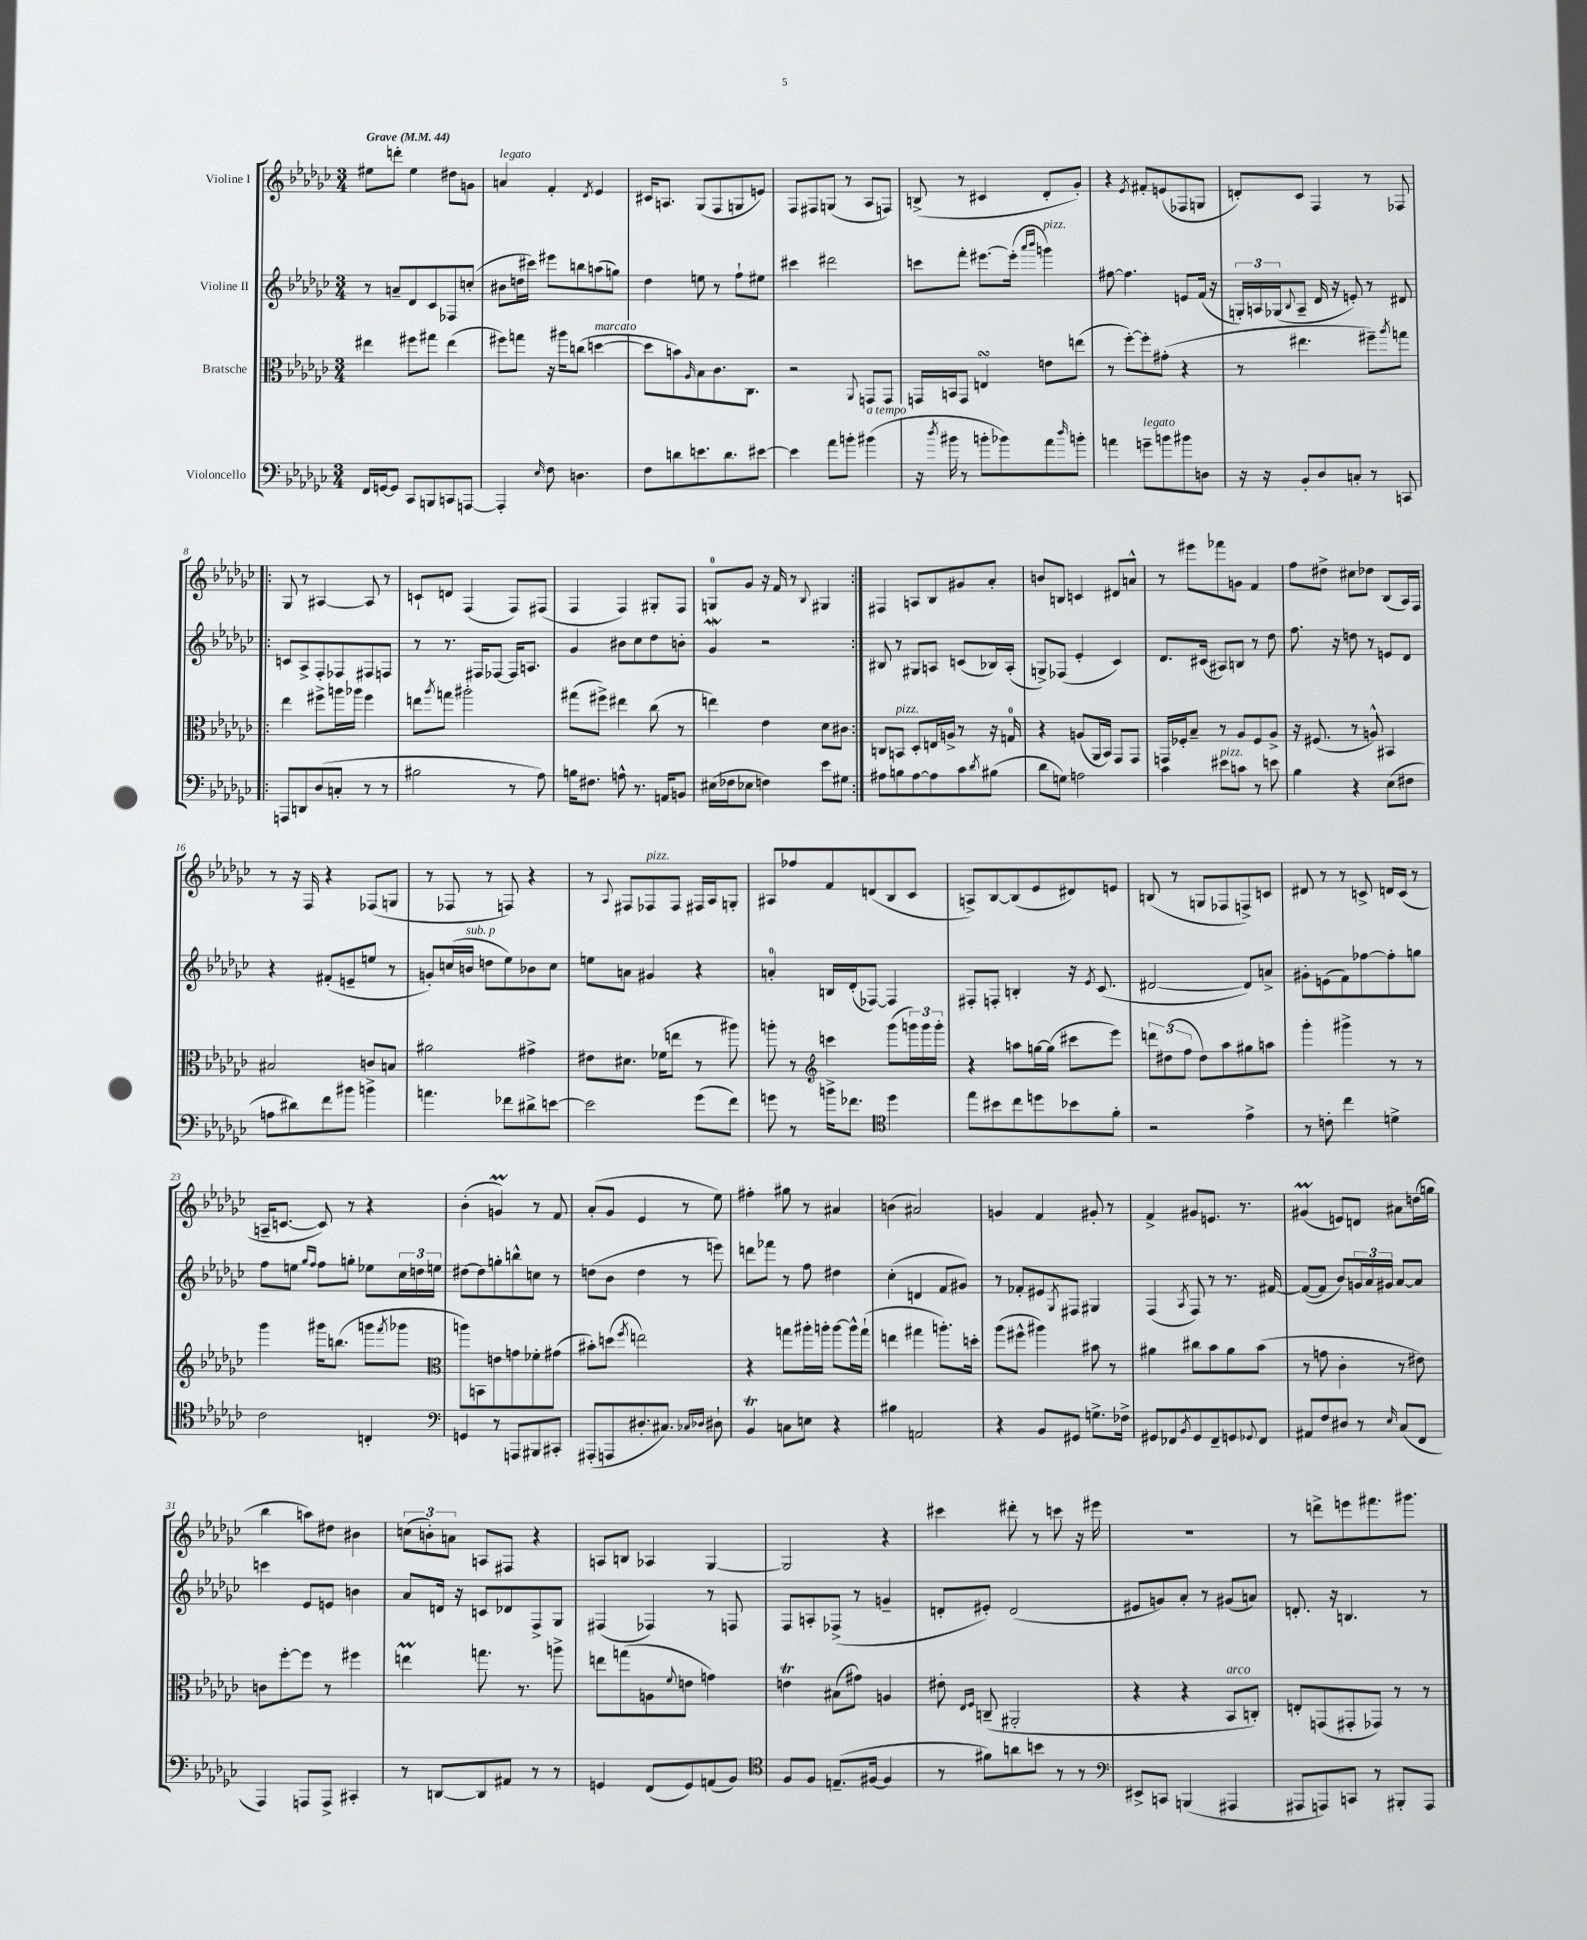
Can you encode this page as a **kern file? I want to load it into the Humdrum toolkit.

**kern	**kern	**kern	**kern
*staff4	*staff3	*staff2	*staff1
*clefF4	*clefC3	*clefG2	*clefG2
*k[b-e-a-d-g-c-]	*k[b-e-a-d-g-c-]	*k[b-e-a-d-g-c-]	*k[b-e-a-d-g-c-]
*M3/4	*M3/4	*M3/4	*M3/4
*MM44	*MM44	*MM44	*MM44
16FF	4ee#	8r	8ee#
[16GG	.	.	.
8GG]	.	8a~	8ddd'
8CC-	8ff#	8d-	4ee#
8BBB	8gg#	8c-	.
8CC	(4ee#	8F-	8dd#
[8AAA	.	(8cc'	8g
=	=	=	=
4AAA']	8ff#)	8b#	4a
.	8gg	16dd	.
.	.	16ccc#)	.
16qqE-	.	.	.
8F	16r	8eee#	4f'
.	16aa#	.	.
4.D	(8cc	8bb	.
.	.	.	8qd-
.	[4dd	(8aa	4e-
.	.	8gg)	.
=	=	=	=
8F	8dd]	4dd-	16c#
.	.	.	8.A
8d	8b)	.	.
.	16qqA-	.	.
8.e	8B-	8ee	(8G-
.	8.c-	8r	8F
8.d	.	.	.
.	.	8ff`	8G
.	8.C-	.	.
[8e#	.	8ee#	8e)
=	=	=	=
4e#]	2r	4ccc#	8F
.	.	.	8F#
8a-	.	2ddd#	(8G
8b'	.	.	8r
.	8qqAA-	.	.
(4b#	8GG	.	8A-
.	8GG	.	8F)
=	=	=	=
16r	16GG	8ccc	(8B^
8qdd-	.	.	.
16b#	16BB	.	.
8r	8GG	8fff'	8r
8b'	4E	[8.eee#	4c#
8b-)	.	.	.
.	.	(16eee#']	.
.	.	16qqaaa-	.
.	.	16qqbbb-	.
8a-	8e	4ggg)	8d-'
16qqdd-	.	.	.
8b'	(8ee	.	8g-')
=	=	=	=
4a	8r	[8ff#	4r
.	[8ff')	4.ff#]	.
.	.	.	8qe-
8g~	8ff']	.	8f#'
8b	(8g#'	.	(8e
8b#	4r	8e	8F-
8D	.	(16f	8G
.	.	16r	.
=	=	=	=
16r	8r	24G')	8d')
.	.	24A	.
16r	.	.	.
.	.	(24G-	.
.	.	8qqB-	.
8BB-'	4.ee#	8A~	8c-
8D-	.	16d-	4F
.	.	16r	.
8C'	.	8e')	.
8r	8ff#~)	8r	8r
.	8qaa-	.	.
8CC	8gg	8d#	8F-
=!|:	=!|:	=!|:	=!|:
8AAA	4ee-	8c	8G-
8DD	.	8A-^	8r
(8D-	8ff#^	8F'	[4A#
8C'	16aa	8F-	.
.	16aa-	.	.
8r	4ff#	8F#	8A#]
8r	.	8F	8r
=	=	=	=
2B#	8ee	8r	8c`
.	8qaa-	.	.
.	8gg	8.r	8d
.	2aa#'	.	(4F
.	.	16F#	.
.	.	[8F-	.
8r	.	16F-]	8F)
.	.	8.A	.
8A-)	.	.	(8F#
=	=	=	=
16B	(8gg#	4g-	4F
8.F#	.	.	.
.	8ff#^)	.	.
8A^^	4ee#	8b#	4F)
8.r	.	8cc-	.
.	(8cc-	8dd-	8G#'
16AA	.	.	.
8BB	8r	8b'	8F
=	=	=	=
(16E#	4ee)	4g-	8G
16F-	.	.	.
8E-	.	.	8g-
4F)	4e-	2r	16r
.	.	.	16f
.	.	.	8r
.	.	.	8qqB-
8e-	8d-	.	4G#
8G#	8c#	.	.
=:|!	=:|!	=:|!	=:|!
8A#	8C	8B#	4F#
8B	8BB	8r	.
[8A#	8D-'	8G#	8A
8A#]	16E	8A	8B-
.	16A^	.	.
8c-	8r	(8c	8g#
8qd-	.	.	.
(8B#	16r	16B-)	8a-'
.	16G	(16A'	.
=	=	=	=
8d-	4r	8G^)	8b
8G)	.	(8F-	8B
2A	(8A	4e-'	4c
.	16AA-	.	.
.	16BB-)	.	.
.	8GG-	4c-)	8d#
.	8GG-	.	8a^^
=	=	=	=
4c-	16GG	8.d-	8r
.	16F-'	.	.
.	8B-~	.	8eee#
.	.	(16c#	.
8e#	8r	8A#)	8fff-
8c	8A-	8B	8g
8r	8F-	8r	4f
8e	8A-^	8dd-	.
=	=	=	=
4B-	16r	8.ff	8ff
.	(8.F#	.	.
.	.	.	8dd#^
.	.	16r	.
4r	8r	8dd	8cc#
.	8A^^)	8r	8dd-
(8E-	4BB#	8e	(8B-
8F#	.	8d-	16A-)
.	.	.	16F
=	=	=	=
8A	2B#	4r	8r
8d#)	.	.	16r
.	.	.	16F
8f	.	(8f#'	4r
8b#	.	8e~	.
4b^	8c	8ee	(8F-
.	8B	8r	8G
=	=	=	=
4.a	2a#	8g')	8r
.	.	(16cc	8F-
.	.	16b	.
.	.	8dd	8r
8f-	.	8ee-)	8F)
8d#^	4g#^	8b-	4r
[8e	.	8cc	.
=	=	=	=
2e]	8e#	8ee	8r
.	.	.	8qqA-
.	8.d#	8a	8F#
.	.	4g#	8F-
.	(16f-	.	.
.	8ee	.	8F-
(8g-	8r	4r	16F#
.	.	.	16A-
8f)	8aa#)	.	8G'
=	=	=	=
8g	8aa'	4a'	8A#
8r	8r	.	8ff-
*	*clefG2	*	*
16b^	4ccc	16B	8f
8.f-	.	(16d-'	.
.	.	[8F-)	(8d
*clefC4	*	*	*
4dd-	(8ggg-	4F-]	8B-
.	24ggg)	.	8c-
.	24ggg	.	.
.	24ggg'	.	.
=	=	=	=
8ee-	4r	8F#'	8A^)
8b#	.	8F'	[8B-
8cc-	8aa	4B'	(8B-]
8dd	[16gg	.	8e-
.	(16gg]	.	.
8b-	8ccc#	16r	8d#)
.	.	8qe-	.
.	.	(8.c-	.
8f'	8eee-)	.	8e
=	=	=	=
2r	12ddd	[2d#	(8B
.	(12dd#	.	.
.	.	.	8r
.	12ff	.	.
.	8dd#)	.	8G
.	8aa-	.	8F-
4e-^	8gg#	8d#])	8F^)
.	8aa	8a^	8c
=	=	=	=
8r	4ggg-'	8g#'	8d#
8c'	.	(8e	8r
4cc-	4ggg#^	8f)	8r
.	.	[8ff-	8c^
4d^	8r	8ff-']	16d
.	.	.	(16c
.	8r	8gg	8r
=	=	=	=
2c-	4ggg-	8ff	16A~
.	.	.	[8.c
.	.	8ee	.
.	.	16qqgg-	.
.	.	16qqff	.
.	16ggg#	8ff	8c])
.	(8.bb	.	.
.	.	8gg'	8r
4C'	8ggg	8ee-	4r
.	8qfff	.	.
.	8ggg-	24cc-	.
.	.	24dd	.
.	.	24ee	.
=	=	=	=
*clefF4	*clefC3	*	*
4GG	8aa)	[8dd#	(4b-'
.	8BB	8dd#]	.
8r	8e	8gg'	4g)
8AAA	8g	8bb^^	.
8BBB#	8f-'	8cc	8r
8CC#'	(8g#	8r	8f
=	=	=	=
(8AAA#'	8b#')	(8dd	(8a-'
8AAA	(8dd	8b-	8g-
.	8qff	.	.
8.D#'	2ee)	4dd	4e-
8.C#)	.	.	.
.	.	8r	8r
16qqC-	.	.	.
16qqD-	.	.	.
8D#`	.	8eee)	8ee-)
=	=	=	=
4BB-	4r	8ddd	4ff#'
.	.	8fff-	.
8C	8gg	8r	8gg#
8E	16aa#'	8ff	8r
.	16aa'	.	.
4r	[8aa	4dd#	4a#
.	16aa^^]	.	.
.	(16gg`	.	.
=	=	=	=
4B#	4ee	(4cc-'	(4b
2AA	4gg#	4d	2a#)
.	8.aa')	8f	.
.	.	8g#)	.
.	16dd'	.	.
=	=	=	=
4r	(8aa-	8r	4g
.	8ff#^^	8f-'	.
8BB-	4aa#)	8e#	4f
.	.	8qG-	.
8GG#	.	8F#	.
8.G^	8b#	4G#	8g#'
.	8r	.	8r
16F-^	.	.	.
=	=	=	=
8GG#	4a#	(4F	4f^
8FF-	.	.	.
8qBB-	.	8qA-	.
8GG#	8cc#	8F)	8g#
8FF-~	8b-	8r	8.e
8GG	8a#	8.r	.
.	.	.	8.r
8qqGG-	.	.	.
8FF-	(8b-	.	.
.	.	[16f#	.
=	=	=	=
8AA#	8r	(8f#_	(4g#
8F	8g	8f#]	.
8D#	4c-'	8b-)	8e)
8r	.	24g	8d
.	.	24a-	.
.	.	24g#	.
16qqE-	.	.	.
(8C-	8r	[8a-	8a#
8FF	8e#)	8a-]	(16dd
.	.	.	16gg
=	=	=	=
4AAA-)	8c	4ccc	4bb-
.	[8ff'	.	.
8AAA	8ff]	8e-	8aa)
8AAA^	8r	8e	8dd#
4CC#'	4ff#	4b	4b#
=	=	=	=
8r	4ee	8a-	(12cc
.	.	.	12b')
[8DD	.	16d	.
.	.	.	12a
.	.	16r	.
8DD]	8.gg	8c	8A
8AA#	.	8d-	8F#
.	8.r	.	.
8r	.	8F^	4r
8r	8aa^	8G-	.
=	=	=	=
4GG	8ee	(4F#	8A
.	(8gg	.	8B
(8FF	8A	4F-)	4A-
.	8qqf	.	.
8GG)	8e	.	.
(8AA	4g)	8r	[4G-
8BB-)	.	8F	.
=	=	=	=
*clefC4	*	*	*
8F	4e	8F	2G-]
8F	.	8A'	.
(8.E~	(8B#	(8F-^	.
.	8g#)	8r	.
[16F#	.	.	.
4F#]	4A	4g~	4r
=	=	=	=
8r	8e#'	8d'	4ccc#
.	16qqE-	.	.
.	16qqF	.	.
8f#)	(8C~	8e#')	.
8a	2AA#'	(2d	8ddd#'
8b	.	.	8r
8r	.	.	8ccc
8r	.	.	16r
.	.	.	16eee#
=	=	=	=
*clefF4	*	*	*
8EE#^	4r	8e#	2.r
8CC	.	8g)	.
(4BBB	4r	8a-'	.
.	.	8r	.
4AAA#	8BB-	(8g#	.
.	8C')	8a)	.
=	=	=	=
8AAA#	8E'	8.d'	8r
8AAA)	(8GG	.	8ddd^
.	.	16r	.
8CC	8GG#'	4.B	8eee
8r	8GG-)	.	8.fff#
8BBB#'	8r	.	.
.	.	.	8.ggg#
8AAA	8r	8r	.
==	==	==	==
*-	*-	*-	*-
